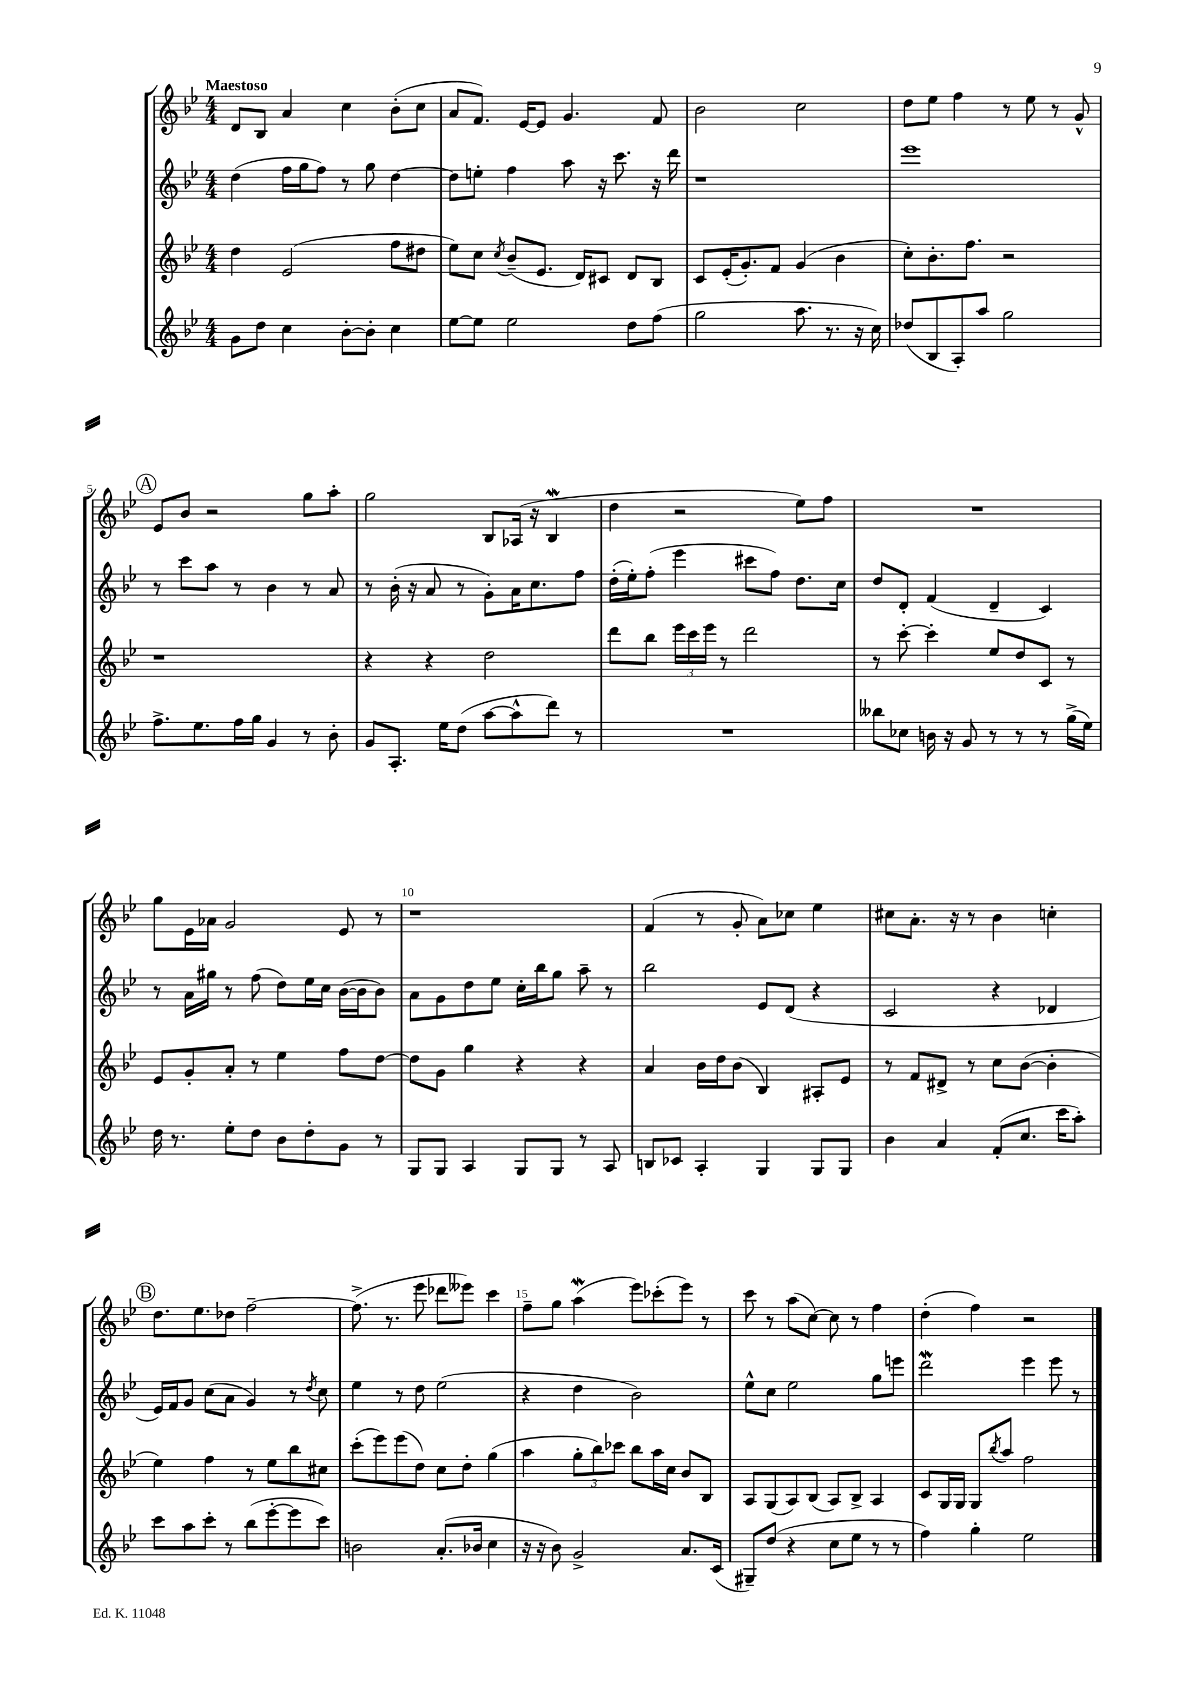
<<
\new StaffGroup <<
\new Staff = "s0" {
    \clef treble \key bes \major \numericTimeSignature \time 4/4 \tempo "Maestoso"
    d'8 bes8 a'4 c''4 bes'8-.( c''8 |
    a'8 f'8.) ees'16~ ees'8 g'4. f'8 |
    bes'2 c''2 |
    d''8 ees''8 f''4 r8 ees''8 r8 g'8-^ |
    \mark \markup { \circle "A" } ees'8 bes'8 r2 g''8 a''8-. |
    g''2 bes8 aes16( r16 bes4\mordent |
    d''4 r2 ees''8) f''8 |
    R1 |
    g''8 ees'16 aes'16 g'2 ees'8 r8 |
    r1 |
    f'4( r8 g'8-. a'8) ces''8 ees''4 |
    cis''8 a'8.-. r16 r8 bes'4 c''4-. |
    \mark \markup { \circle "B" } d''8. ees''8. des''8 f''2~-- |
    f''8.->( r8. ees'''8 des'''8 eeses'''8) c'''4 |
    f''8-- g''8 a''4\mordent( ees'''8) ces'''8-.( ees'''8) r8 |
    c'''8 r8 a''8( c''8~) c''8 r8 f''4 |
    d''4-.( f''4) r2 \bar "|." |
}
\new Staff = "s1" {
    \clef treble \key bes \major \numericTimeSignature \time 4/4
    d''4( f''16 g''16 f''8) r8 g''8 d''4~ |
    d''8 e''8-. f''4 a''8 r16 c'''8. r16 d'''16 |
    r1 |
    ees'''1 |
    \mark \markup { \circle "A" } r8 c'''8 a''8 r8 bes'4 r8 a'8 |
    r8 bes'16-.( r16 a'8 r8 g'8-.) a'16 c''8. f''8 |
    d''16-.( ees''16-.) f''8-.( ees'''4 cis'''8 f''8) d''8. c''16 |
    d''8 d'8-. f'4( d'4-- c'4) |
    r8 a'16 gis''16 r8 f''8( d''8) ees''16 c''16 bes'16~( bes'16 bes'8) |
    a'8 g'8 d''8 ees''8 c''16-. bes''16 g''8 a''8-- r8 |
    bes''2 ees'8 d'8( r4 |
    c'2 r4 des'4 |
    \mark \markup { \circle "B" } ees'16) f'16 g'8 c''8( a'8 g'4) r8 \acciaccatura { d''8 } c''8 |
    ees''4 r8 d''8 ees''2( |
    r4 d''4 bes'2) |
    ees''8-^ c''8 ees''2 g''8 e'''8 |
    d'''2\mordent ees'''4 ees'''8 r8 \bar "|." |
}
\new Staff = "s2" {
    \clef treble \key bes \major \numericTimeSignature \time 4/4
    d''4 ees'2( f''8 dis''8 |
    ees''8) c''8 \acciaccatura { c''8 } bes'8--( ees'8. d'16) cis'8 d'8 bes8 |
    c'8 ees'16-.( g'8.-.) f'8 g'4( bes'4 |
    c''8-.) bes'8.-. f''8. r2 |
    \mark \markup { \circle "A" } r1 |
    r4 r4 d''2 |
    d'''8 bes''8 \tuplet 3/2 { ees'''16 c'''16 ees'''16 } r8 d'''2 |
    r8 c'''8~-. c'''4-. ees''8 d''8 c'8 r8 |
    ees'8 g'8-. a'8-. r8 ees''4 f''8 d''8~ |
    d''8 g'8 g''4 r4 r4 |
    a'4 bes'16 d''16 bes'8( bes4) ais8-. ees'8 |
    r8 f'8 dis'8-> r8 c''8 bes'8~( bes'4-. |
    \mark \markup { \circle "B" } ees''4) f''4 r8 ees''8 bes''8 cis''8 |
    c'''8-.( ees'''8) ees'''8( d''8) c''8 d''8-. g''4( |
    a''4 \tuplet 3/2 { g''8-. bes''8) ces'''8 } bes''8 a''16 c''16 bes'8 bes8 |
    a8 g8( a8) bes8( a8) bes8-> a4 |
    c'8 g16 g16 g8 \acciaccatura { bes''8 } a''8 f''2 \bar "|." |
}
\new Staff = "s3" {
    \clef treble \key bes \major \numericTimeSignature \time 4/4
    g'8 d''8 c''4 bes'8~-. bes'8-. c''4 |
    ees''8~ ees''8 ees''2 d''8 f''8( |
    g''2 a''8. r8. r16 c''16) |
    des''8( bes8 a8-.) a''8 g''2 |
    \mark \markup { \circle "A" } f''8.-> ees''8. f''16 g''16 g'4 r8 bes'8-. |
    g'8 a8.-. ees''16 d''8( a''8~ a''8-^ d'''8) r8 |
    R1 |
    beses''8 ces''8 b'16 r16 g'8 r8 r8 r8 g''16->( ees''16) |
    d''16 r8. ees''8-. d''8 bes'8 d''8-. g'8 r8 |
    g8 g8 a4 g8 g8 r8 a8 |
    b8 ces'8 a4-. g4 g8 g8 |
    bes'4 a'4 f'8-.( c''8. c'''16 a''8-.) |
    \mark \markup { \circle "B" } c'''8 a''8 c'''8-. r8 bes''8( ees'''8~-. ees'''8 c'''8) |
    b'2 a'8.-.( bes'16 c''4 |
    r16 r16 bes'8) g'2-> a'8. c'16( |
    gis8--) d''8( r4 c''8 ees''8 r8 r8 |
    f''4) g''4-. ees''2 \bar "|." |
}
>>
>>
\layout { \context { \Score \override BarNumber.break-visibility = ##(#f #t #t) barNumberVisibility = #(every-nth-bar-number-visible 5) } }
